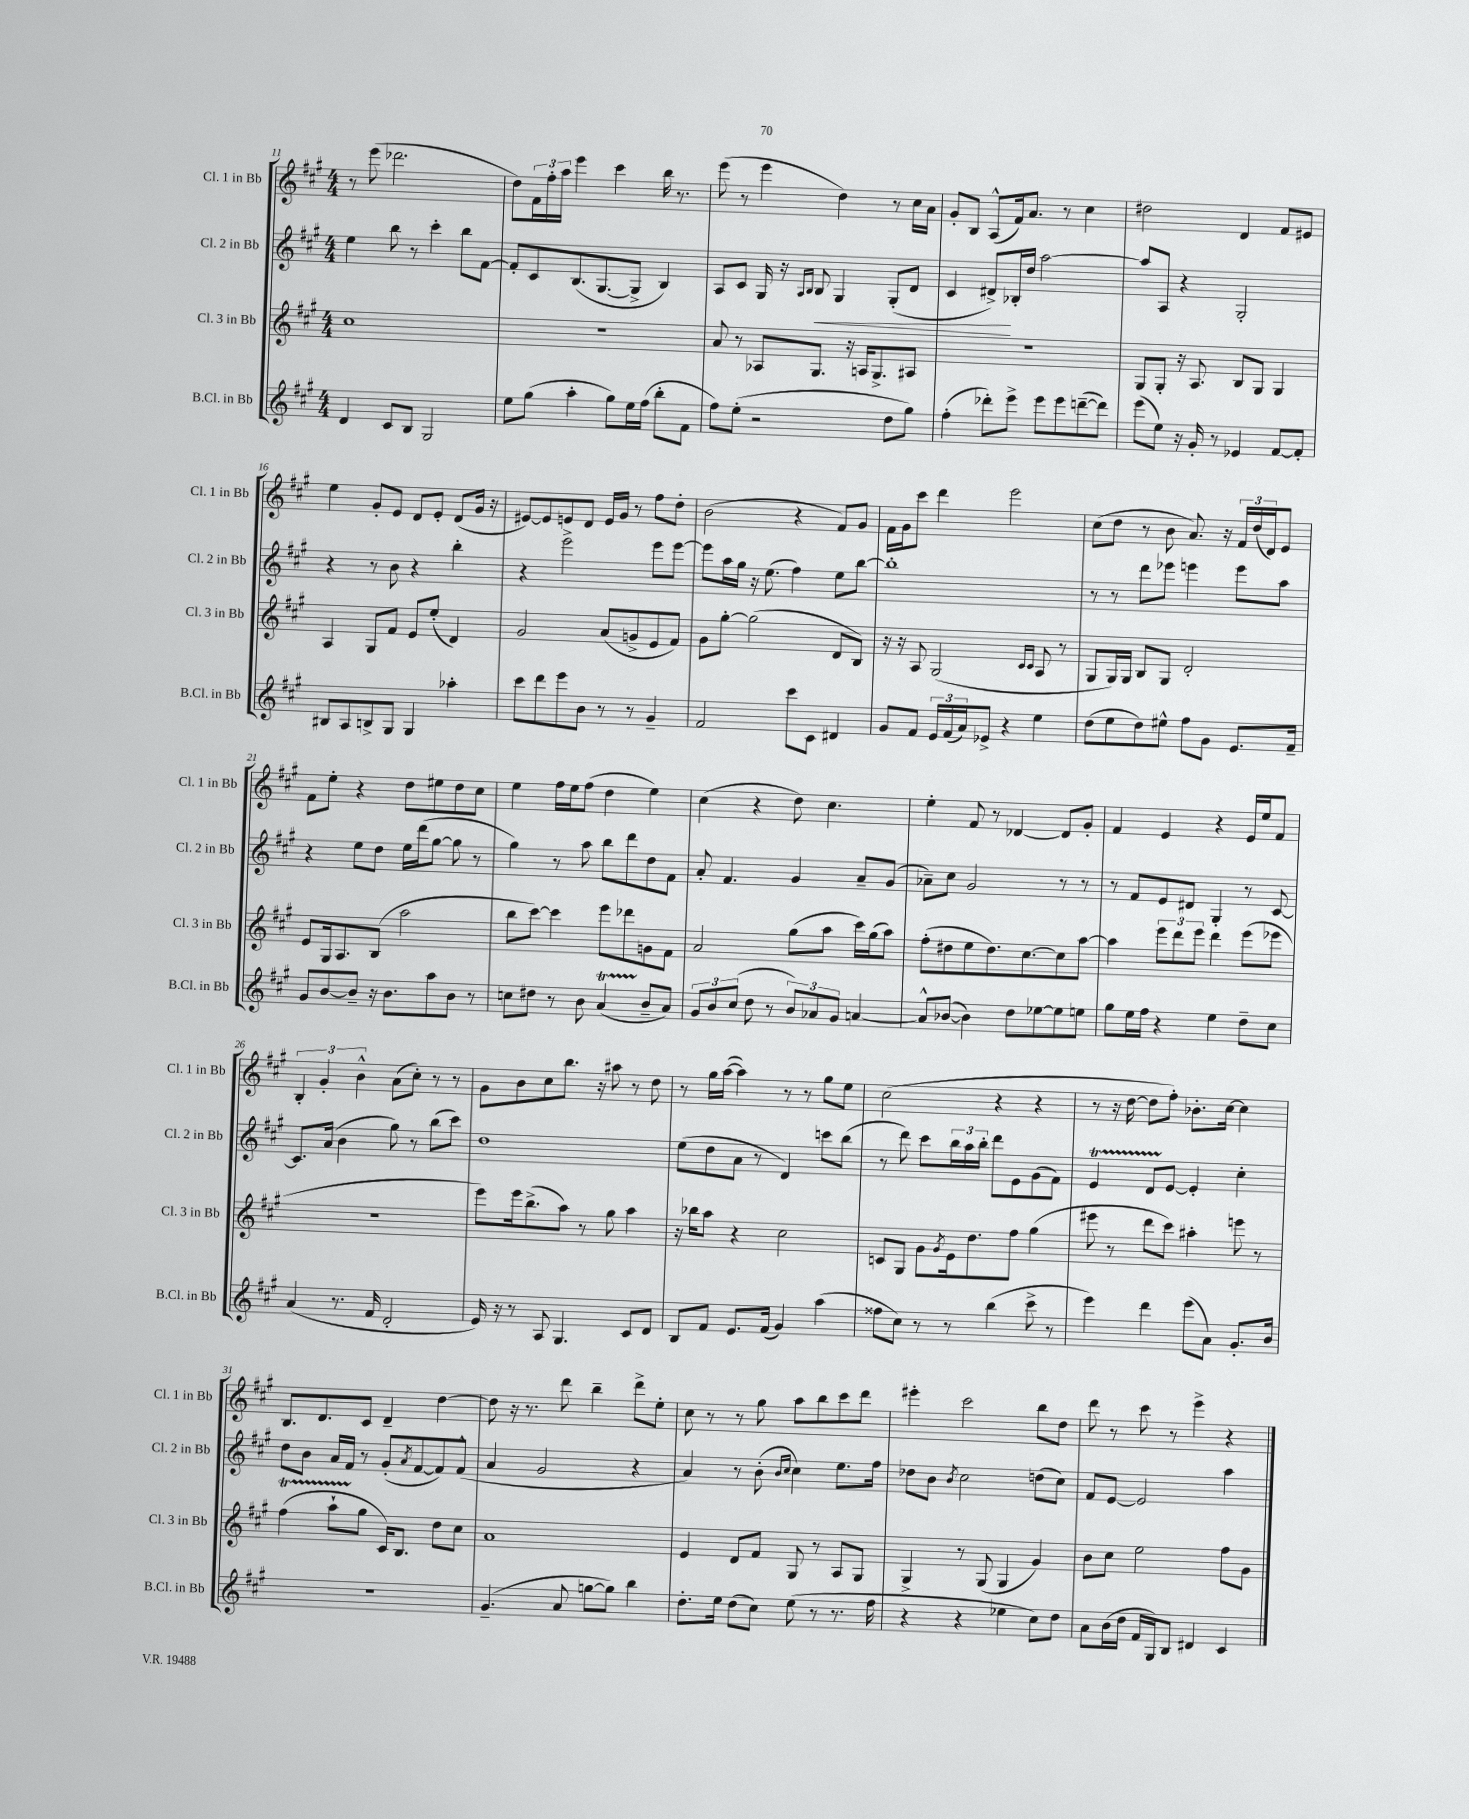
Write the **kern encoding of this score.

**kern	**kern	**kern	**dynam	**kern
*part4	*part3	*part2	*part2	*part1
*staff4	*staff3	*staff2	*staff2	*staff1
*I"B.Cl. in Bb	*I"Cl. 3 in Bb	*I"Cl. 2 in Bb	*	*I"Cl. 1 in Bb
*I'B.Cl. in Bb	*I'Cl. 3 in Bb	*I'Cl. 2 in Bb	*	*I'Cl. 1 in Bb
*clefG2	*clefG2	*clefG2	*	*clefG2
*k[f#c#g#]	*k[f#c#g#]	*k[f#c#g#]	*	*k[f#c#g#]
*M4/4	*M4/4	*M4/4	*	*M4/4
=11	=11	=11	=11	=11
4d/	1cc#	4ee\	.	8r
.	.	.	.	(8eee\
8c#/L	.	8bb\	.	2.ddd-X\
8B/J	.	8r	.	.
2G#/	.	4ccc#'\	.	.
.	.	8bb\L	.	.
.	.	[8f#\J	.	.
=12	=12	=12	=12	=12
8ee\L	1r	8f#'/L]	.	8dd\L)
(8gg#\J	.	8c#/	.	24f#\L
.	.	.	.	24ff#'\
.	.	.	.	24aa\JJ
4aa'\	.	(8.B/	.	4eee\
.	.	[8.G#/	.	.
8gg#\L)	.	.	.	4ccc#\
16ee\L	.	8G#^/J]	.	.
(16ff#\JJ	.	.	.	.
8bb'\L	.	4B/)	.	16bb\
.	.	.	.	8.r
8f#\J	.	.	.	.
=13	=13	=13	=13	=13
8ff#\L)	8a/	8A/L	.	(8eee\
(8ee'\J	8r	8c#/J	.	8r
2r	8A-X/L	16G#/	.	4eee\
.	.	16r	.	.
.	.	16qqA/LL	.	.
.	.	16qqB/JJ	.	.
!	!	!	!LO:HP:b	!
.	8.G#/J	8B/	<	.
.	.	4G#/	.	4dd\)
.	16r	.	.	.
.	16An/KL	.	.	.
.	8.G#^/	.	.	.
8dd\L	.	(8G#'/L	.	8r
8gg#\J)	8A#X/J	8d/J	.	16cc#\LL
.	.	.	.	16a\JJ
=14	=14	=14	=14	=14
(4ff#'\	1r	4c#/	.	8g#'/L
.	.	.	.	8B/J
8ddd-X'\L)	.	8d#X^/L)	.	(8A^^/L
8eee^\J	.	16B-X'/L	[	16f#/k)
.	.	16dd/JJ	.	8.a/J
8eee\L	.	[2aa\	.	.
8eee\	.	.	.	8r
([8dddn~\	.	.	.	4cc#\
8ddd\J])	.	.	.	.
=15	=15	=15	=15	=15
(8eee\L	8G#/L	8aa/L]	.	2dd#X\
8ee\J)	8G#'/J	8A/J	.	.
16r	16r	4r	.	.
16g#'/	8.A/	.	.	.
8r	.	.	.	.
4e-X/	8B/L	2G#'/	.	4d/
.	8G#/J	.	.	.
[8f#/L	4G#/	.	.	8f#/L
8f#'/J]	.	.	.	8e#X/J
!!LO:LB:g=z
=16	=16	=16	=16	=16
8B#X/L	4A/	4r	.	4ee\
8A/	.	.	.	.
8Bn^/	8G#/L	8r	.	8g#'/L
8G#/J	8f#/J	8b\	.	8e/J
4G#/	8e/L	4r	.	8d/L
.	(8ee'/J	.	.	8e'/J
4aa-X'\	4d/)	4bb'\	.	(8d/L
.	.	.	.	16g#/Jk
.	.	.	.	16r
=17	=17	=17	=17	=17
8ccc#\L	2g#/	4r	.	[8e#X/L)
8ddd\	.	.	.	8e#/]
8eee\	.	2eee^\	.	8en/
8b\J	.	.	.	8d/J
8r	(8a/L	.	.	16e/LL
.	.	.	.	16g#/JJ
8r	8gn^/	.	.	8r
4g#~/	8e/	8eee\L	.	8ff#\L
.	8f#/J)	[8eee\J	.	8dd'\J
=18	=18	=18	=18	=18
2f#/	8g#\L	8eee\L]	.	(2b\
.	[8gg#'\J	16aa\L	.	.
.	.	16gg#\JJ	.	.
.	(2gg#\]	16r	.	.
.	.	(8.ee\	.	.
8ccc#\L	.	4ff#\)	.	4r
8c#\J	.	.	.	.
4d#X/	8d/L	8ee\L	.	8f#/L)
.	8B/J)	[8bb\J	.	8g#/J
=19	=19	=19	=19	=19
8g#/L	16r	1bb']	.	16f#\LL
.	16r	.	.	16g#\J
8f#/J	8A/	.	.	8ccc#\J
24e/LL	(2G#/	.	.	4ddd\
(24f#/	.	.	.	.
24a/J)	.	.	.	.
8e-X^/J	.	.	.	.
4r	.	.	.	2eee\
.	16qqc#/LL	.	.	.
.	16qqc#/JJ	.	.	.
4ee\	8A/	.	.	.
.	8r	.	.	.
=20	=20	=20	=20	=20
(8dd\L	8G#/L	8r	.	(8cc#\L
8ee\	16G#/L)	8r	.	8dd\J
.	16G#/JJ	.	.	.
8dd\)	8B/L	8ddd\L	.	8r
8ee#X^^\J	8G#/J	8eee-X\J	.	8b\
8ff#\L	2d'/	4eeen\	.	8.a/)
8g#\J	.	.	.	.
.	.	.	.	16r
8.e/L	.	8eee\L	.	24f#/LL
.	.	.	.	(24dd/
.	.	.	.	24d/J)
.	.	8aa\J	.	8e/J
16f#~/Jk	.	.	.	.
!!LO:LB:g=z
=21	=21	=21	=21	=21
8g#/L	8e/L	4r	.	8f#\L
[8b/	16G#/k	.	.	8ee'\J
.	8.A/	.	.	.
8b~/J]	.	8ee\L	.	4r
16r	(8B/J	8dd\J	.	.
8.b\L	.	.	.	.
.	2aa\	16ee\LL	.	8dd\L
.	.	(16ddd\J	.	.
8aa\	.	[8gg#\J	.	8ee#X\
8b\J	.	8gg#\]	.	8dd\
8r	.	8r	.	8cc#\J
=22	=22	=22	=22	=22
8ccn\L	8bb\L	4gg#\)	.	4ee\
8dd#X\J	[8ccc#\J)	.	.	.
8r	4ccc#\]	8r	.	16ff#\LL
.	.	.	.	16ee\J
8b\	.	8aa\	.	(8ff#\J
(4aT/	8eee\L	8bb\L	.	4dd\
.	8ddd-X\	8ddd\	.	.
8b~/L	8gn\	8dd\	.	4ee\)
8a/J)	8f#\J	8f#\J	.	.
=23	=23	=23	=23	=23
12g#/L	2a/	8a'/	.	(4cc#\
12b/	.	.	.	.
.	.	4.f#/	.	.
(12cc#/J	.	.	.	.
8dd\	.	.	.	4r
8r	.	.	.	.
12b/L)	(8gg#\L	4g#/	.	8dd\)
12a-X/	.	.	.	.
.	8aa\J	.	.	4.cc#\
12g#/J	.	.	.	.
[4an/	16ccc#\LL)	8a~/L	.	.
.	(16gg#\J	.	.	.
.	8aa\J)	(8g#/J	.	.
=24	=24	=24	=24	=24
8a^^/L]	(8ff#'\L	8a-X~\L)	.	4ee'\
([8b-X/J	8dd#X\	8cc#\J	.	.
4b-\])	8ee\	2g#/	.	8f#/
.	8.dd#\)	.	.	8r
8dd\L	.	.	.	[4d-X/
.	[8.cc#\	.	.	.
[8ee-X\	.	.	.	.
8ee-\]	8cc#\]	8r	.	8d-/L]
8een\J	[8aa\J	8r	.	8g#'/J
=25	=25	=25	=25	=25
8gg#\L	4aa\]	8r	.	4f#/
16ee\L	.	8f#/L	.	.
16ff#\JJ	.	.	.	.
4r	12eee\L	8e/	.	4e/
.	12ddd\	.	.	.
.	.	8d#X/J	.	.
.	12eee\J	.	.	.
4ee\	4ddd\	4G#'/	.	4r
8dd~\L	(8eee\L	8r	.	16e/LL
.	.	.	.	16ee/J
8cc#\J	8eee-X\J	[8c#/	.	8f#/J
!!LO:LB:g=z
=26	=26	=26	=26	=26
(4a/	1r	8.c#/L]	.	6B'/
.	.	.	.	6g#'/
.	.	(16a/Jk	.	.
8.r	.	4b\	.	.
.	.	.	.	6b^^\
16f#/	.	.	.	.
2d'/	.	8gg#\)	.	(8a\L
.	.	8r	.	8cc#'\J)
.	.	(8bb\L	.	8r
.	.	8ccc#\J)	.	8r
=27	=27	=27	=27	=27
16e/)	8eee\L)	1dd	.	8g#\L
16r	.	.	.	.
8r	16eee\k	.	.	8b\
.	(8.bb^\	.	.	.
8A/	.	.	.	8cc#\
4.G#/	8aa\J)	.	.	8.bb\J
.	8r	.	.	.
.	.	.	.	16r
.	8gg#\	.	.	8aa#X\
8c#/L	4aa\	.	.	8r
8d/J	.	.	.	8dd\
=28	=28	=28	=28	=28
8B/L	16r	(8ee\L	.	8r
.	16bb-X\KL	.	.	.
8f#/J	8aa\J	8dd\	.	16gg#\LL
.	.	.	.	([16aa\JJ
8.e/L	4r	8a\J	.	4aa\])
.	.	8r	.	.
(16f#/Jk	.	.	.	.
4g#/)	2cc#\	4d/)	.	8r
.	.	.	.	8r
(4aa\	.	8cccn\L	.	8gg#\L
.	.	(8bb\J	.	8ee\J
=29	=29	=29	=29	=29
8ff##X\L	8cn/L	8r	.	(2cc#\
8cc#\J)	8G#/J	8ddd\)	.	.
8r	8g#\L	8ccc#\L	.	.
.	8qg#/	.	.	.
8r	16e\k	24bb\L	.	.
.	.	24aa\	.	.
.	8.dd\	.	.	.
.	.	24bb'\JJ	.	.
(4bb\	.	8ddd\L	.	4r
.	8ff#\J	8e\	.	.
8ccc#^\	(4gg#\	(8g#\	.	4r
8r	.	8f#\J)	.	.
=30	=30	=30	=30	=30
4eee\)	8eee#X\	4eT/	.	8r
.	8r	.	.	16r
.	.	.	.	[16dd\
4ddd\	8ddd\L	8dTTT/L	.	8dd\L]
.	8ccc#\J)	[8e/J	.	8ff#'\J)
(8eee\L	4aa#X'\	4e'/]	.	8.b-X'\L
8a\J)	.	.	.	.
.	.	.	.	[16cc#\Jk
8.g#'/L	8eeen\	4cc#'\	.	4cc#\]
.	8r	.	.	.
16b/Jk	.	.	.	.
!!LO:LB:g=z
=31	=31	=31	=31	=31
1r	(4ff#T\	8dd\L	.	8.B/L
.	.	8b\J	.	.
.	.	.	.	8.d/
.	8aaTTT`\L	16a/LL	.	.
.	.	16f#/JJ	.	.
.	8gg#\J	8r	.	8c#/J
.	16c#/KL)	(8g#'/L	.	4d~/
.	8.B/J	.	.	.
.	.	8qa/	.	.
.	.	[8f#/	.	.
.	8dd\L	8f#/])	.	[4dd\
.	8cc#\J	(8f#^^/J	.	.
=32	=32	=32	=32	=32
(4.g#~/	1a	4a/	.	8dd\]
.	.	.	.	16r
.	.	.	.	8.r
.	.	2g#/	.	.
8a/	.	.	.	8ddd\
[8ggn\L	.	.	.	4bb~\
8gg\J])	.	.	.	.
4bb\	.	4r	.	8ddd^\L
.	.	.	.	8ee'\J
=33	=33	=33	=33	=33
8.dd'\L	4e/	4a/)	.	8cc#\
.	.	.	.	8r
16ee\Jk	.	.	.	.
(8dd\L	8d/L	8r	.	8r
8cc#\J)	8f#/J	(8b'\	.	8gg#\
.	.	16qqb/LL	.	.
.	.	16qqcc#/JJ	.	.
(8ee\	8G#/	4cc#\)	.	8aa\L
8r	8r	.	.	8bb\
8.r	8A/L	8.ee\L	.	8ccc#\
.	8G#/J	.	.	8ddd\J
16ff#\	.	16ff#\Jk	.	.
=34	=34	=34	=34	=34
4r	4G#^/	8dd-X\L	.	4eee#X'\
.	.	8b\J	.	.
.	.	8qb/	.	.
4r	8r	2cc#\	.	2ccc#\
.	(8G#/	.	.	.
4ee-X\	4G#/	.	.	.
8cc#\L)	4g#/)	(8ddn\L	.	8bb\L
8dd\J	.	8cc#\J)	.	8dd\J
=35	=35	=35	=35	=35
8a\L	8b\L	8f#/L	.	8ddd\
(16b\L	8cc#\J	[8e/J	.	8r
16dd\JJ	.	.	.	.
16f#/LL	2ee\	2e/]	.	8ccc#\
16G#/J)	.	.	.	.
8B/J	.	.	.	8r
4d#X/	.	.	.	4eee^\
4c#/	8ff#\L	4aa\	.	4r
.	8g#\J	.	.	.
==	==	==	==	==
*-	*-	*-	*-	*-
